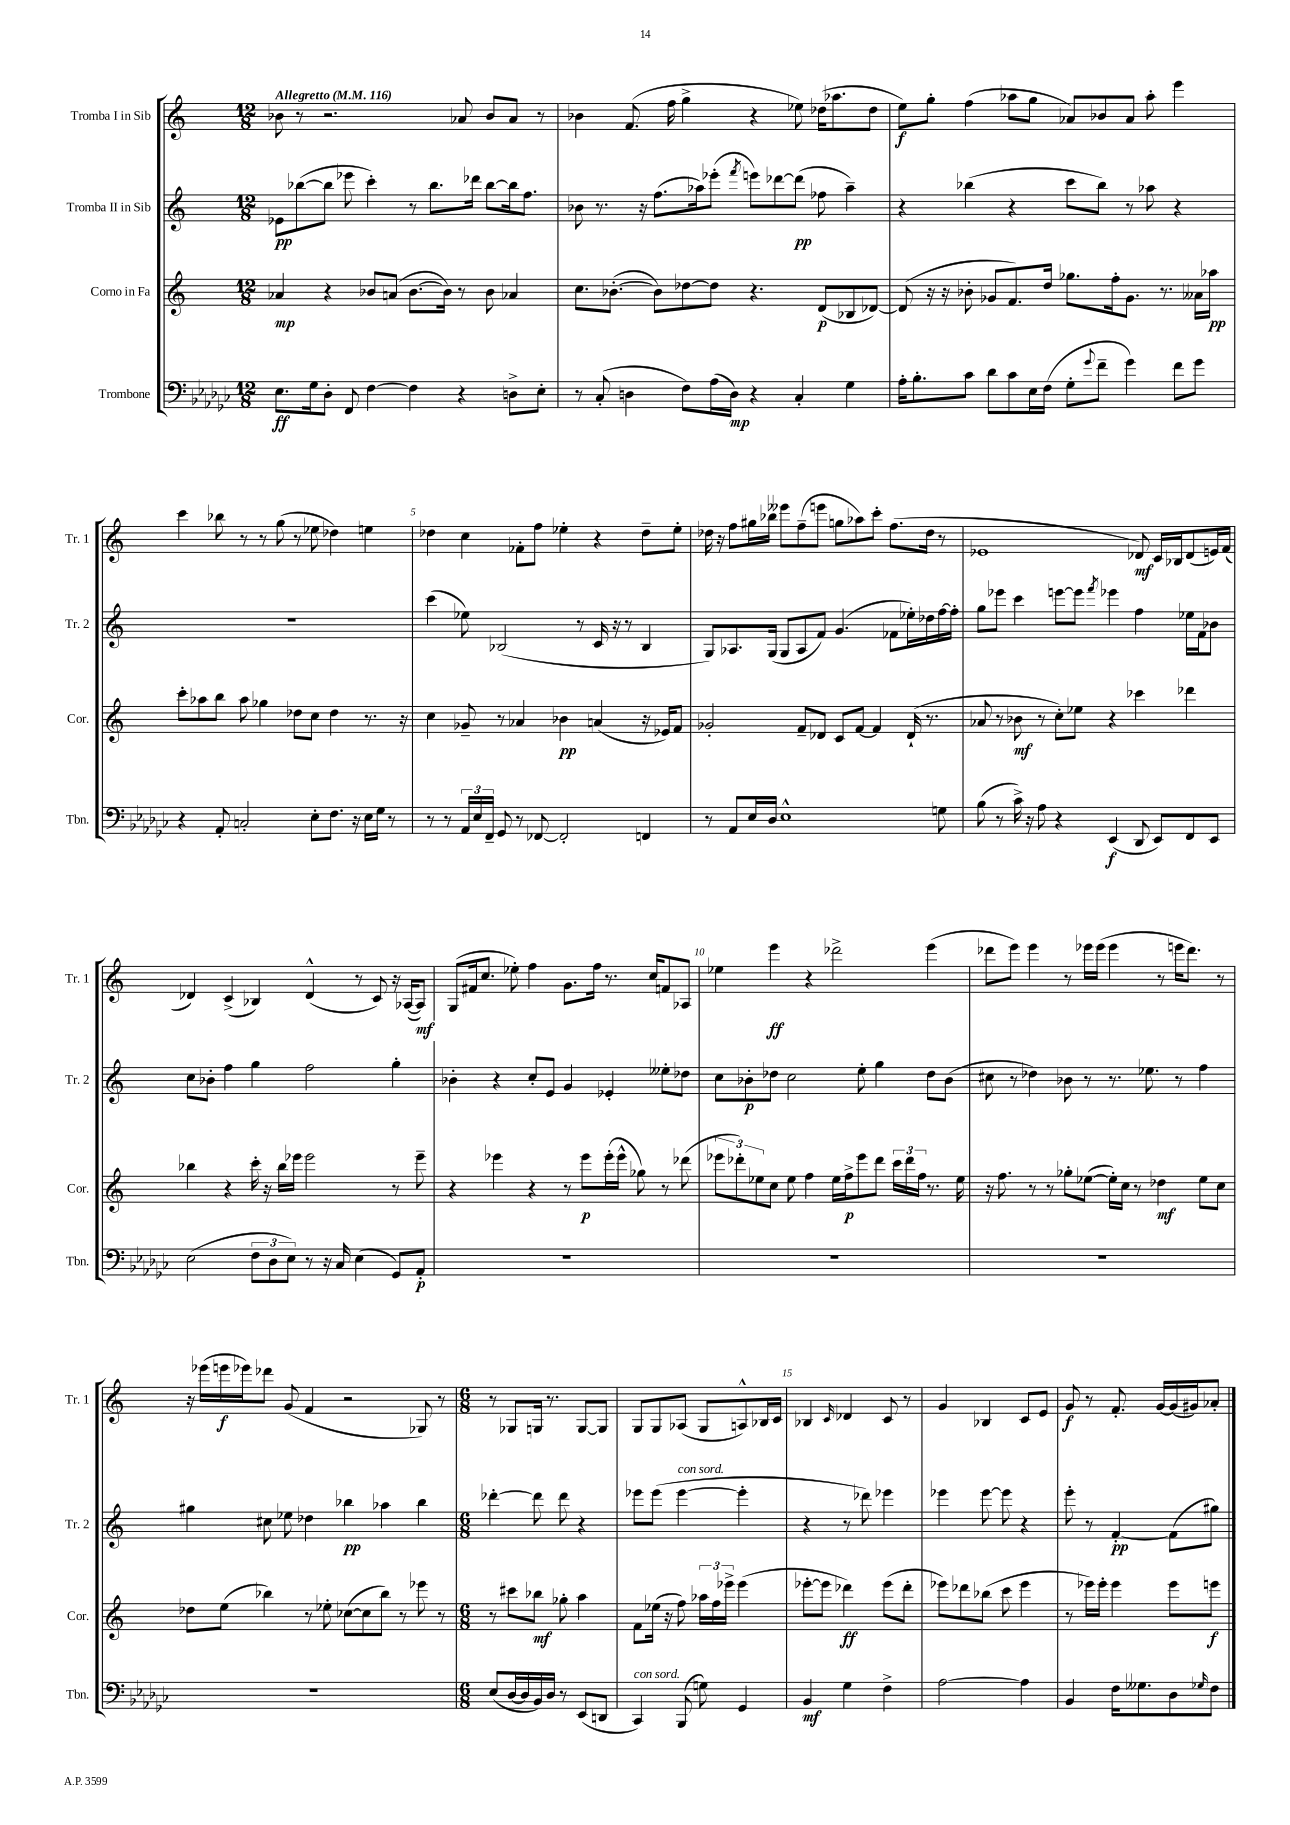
<<
\new StaffGroup <<
\new Staff = "s0" \with { instrumentName = "Tromba I in Sib" shortInstrumentName = "Tr. 1" } {
    \clef treble \key c \major \numericTimeSignature \time 12/8 \tempo "Allegretto" 4 = 116
    bes'8 r8 r2. aes'8 bes'8 aes'8 r8 |
    bes'4 f'8.( f''16 g''4-> r4 ees''8) des''16( aes''8. des''8 |
    e''8\f) g''8-. f''4( aes''8 g''8 aes'8) bes'8 aes'8 aes''8-. e'''4 |
    c'''4 bes''8 r8 r8 g''8( r8 ees''8 des''4) e''4 |
    des''4 c''4 fes'8-. f''8 ees''4-. r4 des''8-- ees''8-. |
    des''16 r16 f''8 gis''16 bes''16 eeses'''8 f''8--( e'''8 g''8 aes''8) c'''8-. f''8.( des''16 r8 |
    ees'1 des'8\mf) c'16 bes16 des'8( e'16) f'16( |
    des'4) c'4->( bes4) des'4-^( r8 c'8) r16 aes16~( aes8\mf) |
    g8( fis'16 c''8. ees''8-.) f''4 g'8. f''16 r8. c''16 f'8 aes8 |
    ees''4 e'''4\ff r4 des'''2-> e'''4( |
    des'''8 e'''8) e'''4 r8 ees'''16 ees'''16( ees'''4 r8 e'''16 des'''8.) r8 |
    r16 ees'''16( e'''16\f ees'''16) des'''8 g'8( f'4 r2 ges8) r8 |
    \numericTimeSignature \time 6/8 r8 ges8 g16 r8. g8~ g8 |
    g8 g8 aes8( g8 a8-^) bes16 c'16 |
    bes4 \grace { c'16 } des'4 c'8 r8 |
    g'4 bes4 c'8 e'8 |
    g'8\f r8 f'8.-. g'16~ g'16( gis'16) aes'8-. \bar "|." |
}
\new Staff = "s1" \with { instrumentName = "Tromba II in Sib" shortInstrumentName = "Tr. 2" } {
    \clef treble \key c \major \numericTimeSignature \time 12/8
    ees'8\pp bes''8~( bes''8 ees'''8 c'''4-.) r8 bes''8. des'''16 bes''8~ bes''16 f''8. |
    bes'8 r8. r16 f''8.( aes''16) ees'''8-.( \acciaccatura { f'''8 } e'''8) des'''8~ des'''8\pp( fes''8 aes''4--) |
    r4 bes''4( r4 c'''8 bes''8) r8 aes''8 r4 |
    R1. |
    c'''4( ees''8) bes2( r8 c'16 r16 r8 bes4 |
    g8) aes8. g16( g8 aes8 f'8) g'4.( fes'8 ees''16-.) des''16 f''16~ f''16-. |
    g''8 ees'''8 c'''4 e'''8~ e'''8 \acciaccatura { f'''8 } ees'''4 f''4 ees''16 f'16 bes'8 |
    c''8 bes'8-. f''4 g''4 f''2 g''4-. |
    bes'4-. r4 c''8-. e'8 g'4 ees'4-. eeses''8-. des''8 |
    c''8 bes'8-.\p des''8 c''2 e''8-. g''4 des''8 bes'8( |
    cis''8 r8 des''4) bes'8 r8 r8. ees''8. r8 f''4 |
    gis''4 cis''8 ees''8 des''4 bes''4\pp aes''4 bes''4 |
    \numericTimeSignature \time 6/8 des'''4~-. des'''8 des'''8 r4 |
    ees'''8 ees'''8( ees'''4~^\markup { \italic "con sord." } ees'''4-. |
    r4 r8 des'''8) ees'''4 |
    ees'''4 ees'''8~ ees'''8 r4 |
    e'''8-. r8 f'4~-.\pp f'8( gis''8) \bar "|." |
}
\new Staff = "s2" \with { instrumentName = "Corno in Fa" shortInstrumentName = "Cor." } {
    \clef treble \key c \major \numericTimeSignature \time 12/8
    aes'4\mp r4 bes'8 a'8( bes'8.~ bes'16) r8 bes'8 aes'4 |
    c''8. bes'8.~-.( bes'8) des''8~ des''8 r4. d'8\p( bes8 des'8~) |
    des'8( r16 r16 bes'8-. ges'8 f'8.) d''16 ges''8. f''16-. ges'8. r8. aeses'16 aes''16\pp |
    c'''8-. aes''8 b''8 aes''8 ges''4 des''8 c''8 des''4 r8. r16 |
    c''4 ges'8-- r8 aes'4 bes'4\pp a'4( r16 ees'16) f'8 |
    ges'2-. f'8-- des'8 c'8 f'8~ f'4 des'16-!( r8. |
    aes'8 r8 bes'8\mf r8 c''8-.) ees''8 r4 ces'''4 des'''4 |
    bes''4 r4 c'''16-. r16 bes''16 ees'''16 ees'''2 r8 ees'''8-- |
    r4 ees'''4 r4 r8 ees'''8\p ees'''16-.( ees'''16-^ ges''8) r8 des'''8( |
    \tuplet 3/2 { ees'''8 des'''8-.) ees''8 } c''8 ees''8 f''4 ees''16 f''16->\p ees'''8 des'''8 \tuplet 3/2 { c'''16 des'''16 f''16 } r8. ees''16 |
    r16 f''8. r8 r8 ges''8-. ees''8~( ees''16-.) c''16 r8 des''4\mf ees''8 c''8 |
    des''8 e''8( bes''4) r8 ees''8-. ces''8~( ces''8 bes''8) r8 ees'''8 r8 |
    \numericTimeSignature \time 6/8 r8 cis'''8 bes''8\mf ges''8-. a''4 |
    f'8 ees''16( r16 f''8) \tuplet 3/2 { aes''16 f''16 ees'''16-> } ees'''4( |
    ees'''8~-. ees'''8 des'''4\ff) ees'''8( des'''8-. |
    ees'''8) des'''8 bes''8( c'''8 ees'''4 |
    r8 ees'''16) ees'''16-. ees'''4 ees'''8 e'''8\f \bar "|." |
}
\new Staff = "s3" \with { instrumentName = "Trombone" shortInstrumentName = "Tbn." } {
    \clef bass \key ges \major \numericTimeSignature \time 12/8
    ees8.\ff ges16 des8-. f,8 f4~ f4 r4 d8-> ees8-. |
    r8 ces8-.( d4 f8) aes16( d16\mp) r4 ces4-. ges4 |
    aes16-. bes8.-. ces'8 des'8 ces'8 ees16 f16( ges8-. \appoggiatura { ges'8 } f'8-- ges'4) f'8 ges'8 |
    r4 aes,8-. c2-. ees8-. f8. r16 ees16 ges16 r8 |
    r8 r8 \tuplet 3/2 { aes,16 ees16 f,16-- } ges,8 r8 fes,8~ fes,2-. f,4 |
    r8 aes,8 ees16 des16 ees1-^ g8 |
    bes8( r8 ces'16->) r16 aes8 r4 ees,4\f( des,8 ees,8) f,8 ees,8 |
    ees2( \tuplet 3/2 { f8 des8 ees8) } r8 r16 ces16 ees4( ges,8) aes,8-.\p |
    R1. |
    R1. |
    R1. |
    R1. |
    \numericTimeSignature \time 6/8 ees8( des16~ des16 bes,16) des16 r8 ees,8( d,8 |
    ces,4^\markup { \italic "con sord." }) bes,,8( g8) ges,4 |
    bes,4\mf ges4 f4-> |
    aes2~ aes4 |
    bes,4 f16 geses8. des8 \grace { ges16 } f8 \bar "|." |
}
>>
>>
\layout { \context { \Score \override BarNumber.break-visibility = ##(#f #t #t) barNumberVisibility = #(every-nth-bar-number-visible 5) } }
